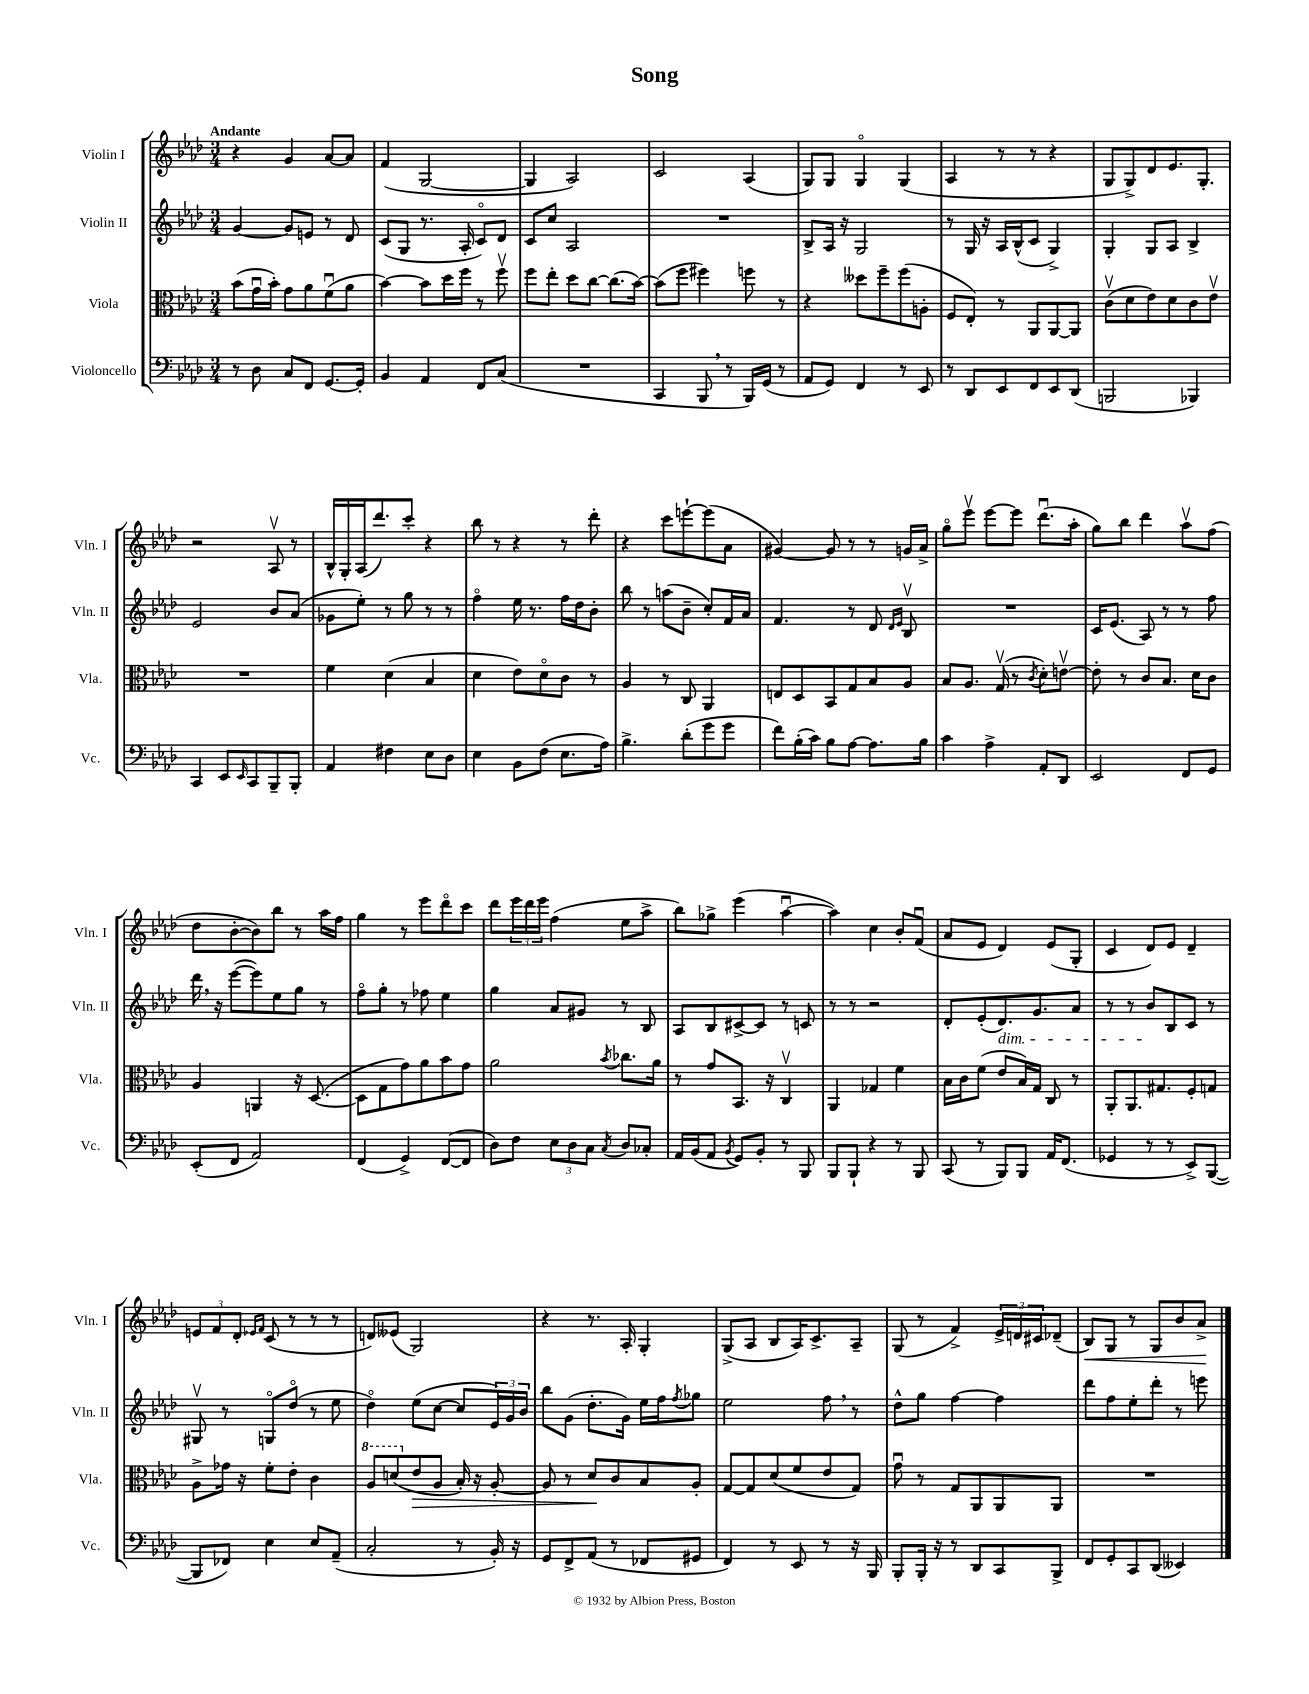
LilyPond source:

\header { title = "Song" }
<<
\new StaffGroup <<
\new Staff = "s0" \with { instrumentName = "Violin I" shortInstrumentName = "Vln. I" } {
    \clef treble \key aes \major \numericTimeSignature \time 3/4 \tempo "Andante"
    r4 g'4 aes'8~ aes'8 |
    f'4( g2~ |
    g4 aes2) |
    c'2 aes4( |
    g8) g8 g4\flageolet g4( |
    aes4 r8 r8 r4 |
    g8 g8->) des'8 ees'8. g8.-. |
    r2 aes8\upbow r8 |
    bes16-^ g16-. aes16( des'''8.) c'''8-. r4 |
    bes''8 r8 r4 r8 des'''8-. |
    r4 c'''8 e'''8~-! e'''8( aes'8 |
    gis'4~) gis'8 r8 r8 g'16 aes'16-> |
    g''8\flageolet ees'''8\upbow ees'''8~ ees'''8 des'''8.\downbow( aes''16-. |
    g''8) bes''8 des'''4 aes''8\upbow f''8( |
    des''8 bes'8~-. bes'8) bes''8 r8 aes''16 f''16 |
    g''4 r8 ees'''8 des'''8\flageolet c'''8 |
    des'''8 \tuplet 3/2 { ees'''16 des'''16 ees'''16 } f''4( ees''8 aes''8-> |
    bes''8) ges''8-> ees'''4( aes''4~\downbow |
    aes''4) c''4 bes'8-. f'8\downbow( |
    aes'8 ees'8 des'4) ees'8( g8-. |
    c'4 des'8) ees'8 des'4-- |
    \tuplet 3/2 { e'8 f'8 des'8-. } \grace { ees'16 f'16 } c'8( r8 r8 r8 |
    d'8) eeses'8( g2) |
    r4 r8. aes16-. g4-. |
    g8->( aes8 bes8 aes16) c'8.-> aes8-- |
    g8( r8 f'4->) \tuplet 3/2 { ees'16-> d'16 cis'16 } des'8--( |
    bes8\<) g8 r8 g8 bes'8 aes'8->\! \bar "|." |
}
\new Staff = "s1" \with { instrumentName = "Violin II" shortInstrumentName = "Vln. II" } {
    \clef treble \key aes \major \numericTimeSignature \time 3/4
    g'4~ g'8 e'8 r8 des'8 |
    c'8( g8 r8. aes16-. c'8\flageolet) des'8 |
    c'8 c''8 aes2 |
    R2. |
    bes8-> aes16 r16 g2 |
    r8 g16 r16 aes16 bes16-^( c'8 g4->) |
    g4-. g8 aes8 bes4-> |
    ees'2 bes'8 aes'8( |
    ges'8 ees''8-.) r8 g''8 r8 r8 |
    f''4\flageolet ees''16 r8. f''16 des''16 bes'8-. |
    bes''8 r8 a''8( bes'8-- c''8-.) f'16 aes'16 |
    f'4. r8 des'8 \grace { des'16 ees'16 } bes8\upbow |
    R2. |
    c'16 ees'8.( aes8) r8 r8 f''8 |
    des'''16 \breathe r16 ees'''8~( ees'''8) ees''8 g''8 r8 |
    f''8\flageolet g''8-. r8 fes''8 ees''4 |
    g''4 aes'8 gis'8 r8 bes8 |
    aes8 bes8 cis'8~-> cis'8 r8 c'8 |
    r8 r8 r2 |
    des'8-. ees'8-.( des'8.\dim) g'8. aes'8 |
    r8 r8 bes'8\! bes8 c'8 r8 |
    gis8\upbow r8 g8\flageolet des''8\flageolet( r8 ees''8 |
    des''4\flageolet) ees''8( c''8~ c''8 \tuplet 3/2 { ees'16) g'16 bes'16 } |
    bes''8 g'8( des''8.-. g'16) ees''16 f''16 \acciaccatura { f''8 } ges''8 |
    ees''2 f''8 \breathe r8 |
    des''8-^ g''8 f''4~ f''4 |
    des'''8 f''8 ees''8-. des'''8-. r8 e'''8 \bar "|." |
}
\new Staff = "s2" \with { instrumentName = "Viola" shortInstrumentName = "Vla." } {
    \clef alto \key aes \major \numericTimeSignature \time 3/4
    bes'8( g'16\downbow bes'16-.) g'8 aes'8 f'8\downbow( aes'8 |
    bes'4~) bes'8 des''16 f''16 r8 f''8\upbow |
    f''8 ees''8-. des''8 c''8~ c''8.( bes'16~) |
    bes'8( f''8 fis''4) f''8 r8 |
    r4 deses''8 f''8-- f''8( a8-. |
    f8 ees8-.) r8 aes,8 aes,8~ aes,8 |
    c'8\upbow( des'8 ees'8) des'8 c'8 ees'8\upbow |
    R2. |
    f'4 des'4( bes4 |
    des'4 ees'8) des'8\flageolet c'8 r8 |
    aes4 r8 c8 aes,4 |
    e8 des8 bes,8 g8 bes8 aes8 |
    bes8 aes8. g16\upbow( r8 \acciaccatura { c'8 } des'8-.) e'8~\upbow |
    e'8-. r8 c'8 bes8. des'16 c'8 |
    aes4 a,4 r16 des8.~( |
    des8 g8 g'8) aes'8 bes'8 g'8 |
    aes'2 \acciaccatura { bes'8 } ces''8. aes'16 |
    r8 g'8 bes,8. r16 c4\upbow |
    aes,4 ges4 f'4 |
    bes16 c'16 f'8( ees'8 bes16) g16 c8 r8 |
    aes,8-. aes,8. gis8. f8-. g8 |
    aes8-> ges'16 r16 f'8-. ees'8-. c'4 |
    \ottava #1 aes'8 d''8( \ottava #0 ees'8\> aes8 bes16-.) r16 aes8~-. |
    aes8 r8 des'8\! c'8 bes8 aes8-. |
    g8~ g8 des'8( f'8 ees'8 g8) |
    g'8\downbow r8 g8 aes,8 aes,8 aes,8 |
    R2. \bar "|." |
}
\new Staff = "s3" \with { instrumentName = "Violoncello" shortInstrumentName = "Vc." } {
    \clef bass \key aes \major \numericTimeSignature \time 3/4
    r8 des8 c8 f,8 g,8.~ g,16-. |
    bes,4 aes,4 f,8 c8( |
    R2. |
    c,4 bes,,8 \breathe r8 bes,,16) g,16( r8 |
    aes,8 g,8) f,4 r8 ees,8 |
    r8 des,8 ees,8 f,8 ees,8 des,8( |
    b,,2 bes,,4) |
    c,4 ees,8 \grace { ees,16 } c,8 bes,,8-- bes,,8-. |
    aes,4 fis4 ees8 des8 |
    ees4 bes,8 f8( ees8. aes16) |
    bes4.-> des'8-.( g'8 g'8 |
    f'8) bes16-.( c'16) bes8 aes8~ aes8. bes16 |
    c'4 aes4-> aes,8-. des,8 |
    ees,2 f,8 g,8 |
    ees,8-.( f,8 aes,2) |
    f,4( g,4->) f,8~( f,8 |
    des8) f8 \tuplet 3/2 { ees8 des8 c8 } \acciaccatura { c8 } des8 ces8-. |
    aes,16 bes,16( aes,8 \acciaccatura { bes,8 } g,8) bes,8-. r8 bes,,8 |
    bes,,8 bes,,8-! r4 r8 bes,,8 |
    c,8( r8 bes,,8) bes,,8 aes,16 f,8.( |
    ges,4 r8 r8 ees,8->) bes,,8~( |
    bes,,8 fes,8) ees4 ees8 aes,8--( |
    c2-. r8 bes,16-.) r16 |
    g,8 f,8-> aes,8( r8 fes,8 gis,8 |
    f,4) r8 ees,8 r8 r16 bes,,16 |
    bes,,8-. bes,,16-. r16 r8 des,8 c,8 bes,,8-> |
    f,8 g,8-. c,8 des,8( eeses,4) \bar "|." |
}
>>
>>
\layout { \context { \Score \remove "Bar_number_engraver" } }
